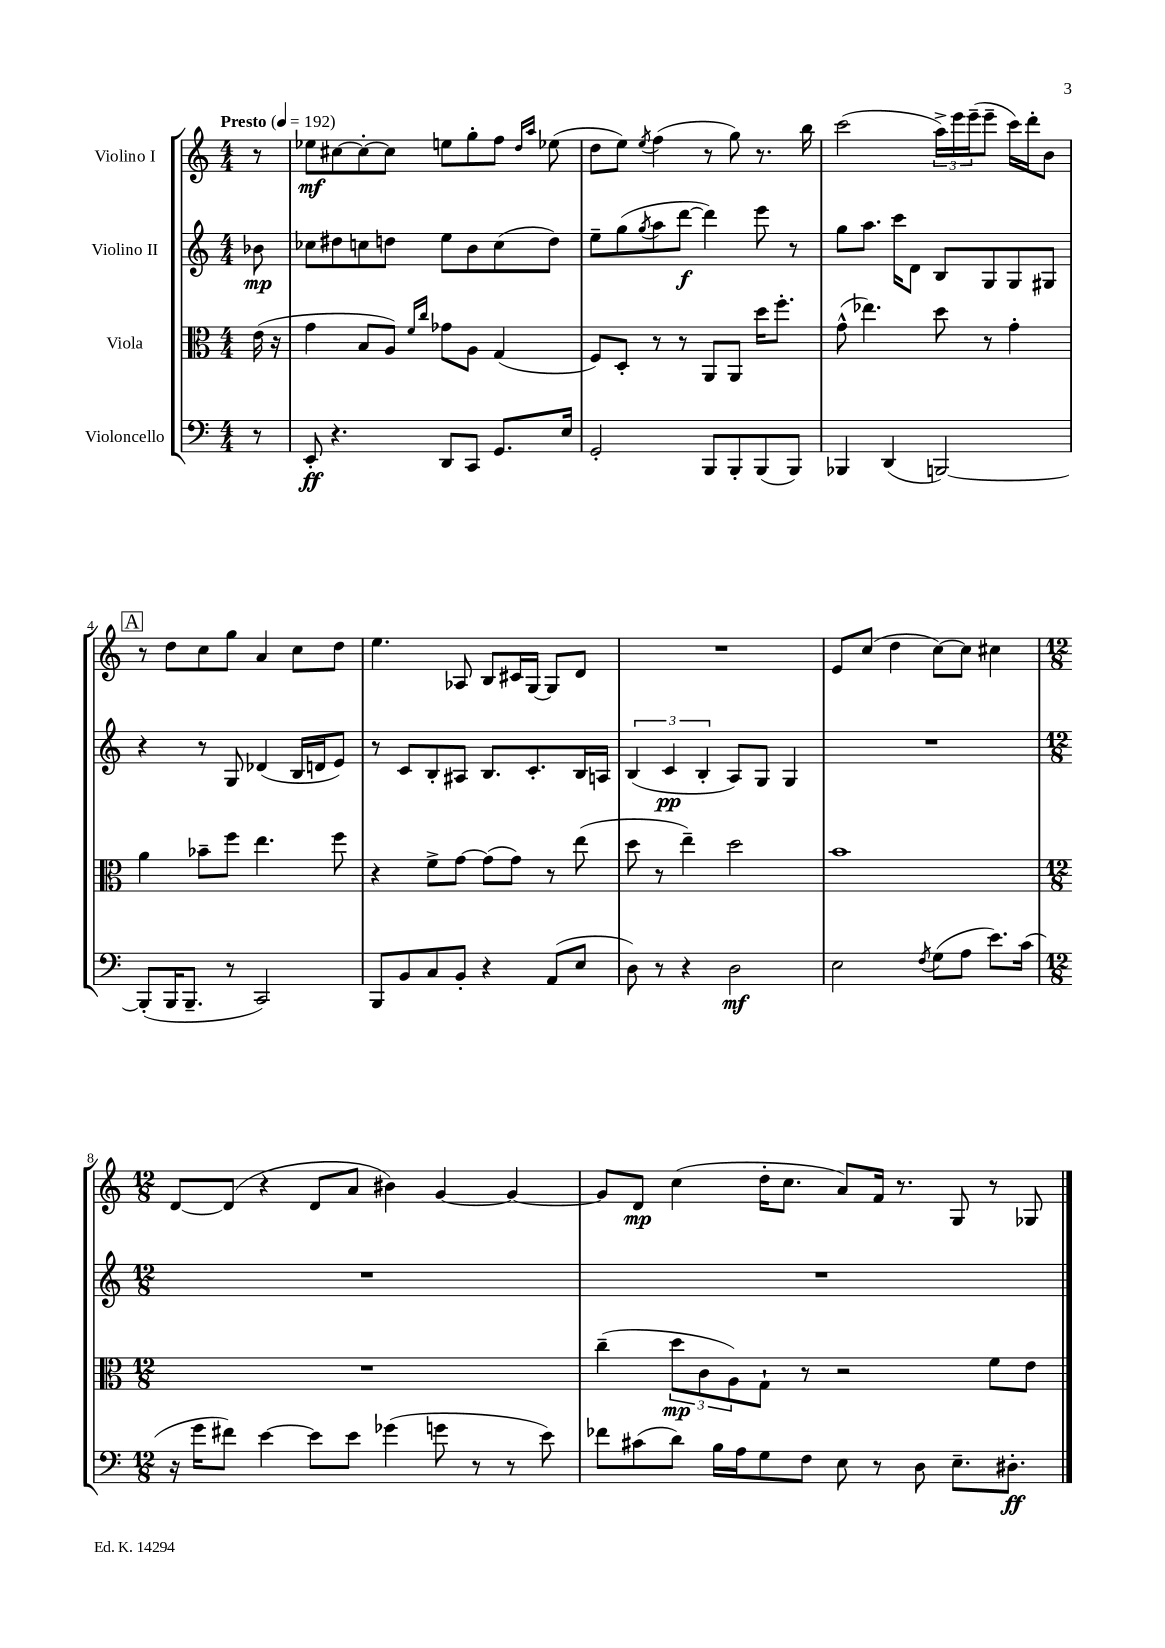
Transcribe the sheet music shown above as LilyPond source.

<<
\new StaffGroup <<
\new Staff = "s0" \with { instrumentName = "Violino I" } {
    \clef treble \key c \major \numericTimeSignature \time 4/4 \partial 8 \tempo "Presto" 4 = 192
    r8 |
    ees''8\mf cis''8~ cis''8~-. cis''8 e''8 g''8-. f''8 \grace { d''16 a''16 } ees''8( |
    d''8 e''8) \acciaccatura { e''8 } f''4( r8 g''8) r8. b''16 |
    c'''2( \tuplet 3/2 { a''16->) e'''16 e'''16--( } e'''8-- c'''16) d'''16-. b'8 |
    \mark \markup { \box "A" } r8 d''8 c''8 g''8 a'4 c''8 d''8 |
    e''4. aes8 b8 cis'16 g16~ g8 d'8 |
    R1 |
    e'8 c''8( d''4 c''8~) c''8 cis''4 |
    \numericTimeSignature \time 12/8 d'8~ d'8( r4 d'8 a'8 bis'4) g'4~ g'4~ |
    g'8 d'8\mp c''4( d''16-. c''8. a'8) f'16 r8. g8 r8 ges8 \bar "|." |
}
\new Staff = "s1" \with { instrumentName = "Violino II" } {
    \clef treble \key c \major \numericTimeSignature \time 4/4 \partial 8
    bes'8\mp |
    ces''8 dis''8 c''8 d''8 e''8 b'8 c''8( d''8) |
    e''8-- g''8( \acciaccatura { g''8 } a''8 d'''8~\f d'''4) e'''8 r8 |
    g''8 a''8. c'''16 d'8 b8 g8 g8 gis8 |
    \mark \markup { \box "A" } r4 r8 g8 des'4( b16 d'16 e'8) |
    r8 c'8 b8-. ais8 b8. c'8.-. b16 a16 |
    \tuplet 3/2 { b4( c'4\pp b4-. } a8) g8 g4 |
    R1 |
    \numericTimeSignature \time 12/8 R1. |
    R1. \bar "|." |
}
\new Staff = "s2" \with { instrumentName = "Viola" } {
    \clef alto \key c \major \numericTimeSignature \time 4/4 \partial 8
    e'16( r16 |
    g'4 b8 a8) \grace { f'16 c''16 } ges'8 a8 g4( |
    f8) d8-. r8 r8 a,8 a,8 d''16 f''8.-. |
    g'8-^( ees''4.) d''8 r8 g'4-. |
    \mark \markup { \box "A" } a'4 bes'8-- f''8 e''4. f''8 |
    r4 f'8-> g'8~ g'8( g'8) r8 e''8( |
    d''8 r8 e''4--) d''2 |
    b'1 |
    \numericTimeSignature \time 12/8 R1. |
    c''4--( \tuplet 3/2 { d''8\mp c'8 a8) } g8-! r8 r2 f'8 e'8 \bar "|." |
}
\new Staff = "s3" \with { instrumentName = "Violoncello" } {
    \clef bass \key c \major \numericTimeSignature \time 4/4 \partial 8
    r8 |
    e,8-.\ff r4. d,8 c,8 g,8. e16 |
    g,2-. b,,8 b,,8-. b,,8( b,,8) |
    bes,,4 d,4( b,,2~) |
    \mark \markup { \box "A" } b,,8-.( b,,16 b,,8.-- r8 c,2) |
    b,,8 b,8 c8 b,8-. r4 a,8( e8 |
    d8) r8 r4 d2\mf |
    e2 \acciaccatura { f8 } g8( a8 e'8.) c'16( |
    \numericTimeSignature \time 12/8 r16 g'16 fis'8) e'4~ e'8 e'8 ges'4( g'8 r8 r8 e'8) |
    fes'8 cis'8( d'8) b16 a16 g8 f8 e8 r8 d8 e8.-- dis8.-.\ff \bar "|." |
}
>>
>>
